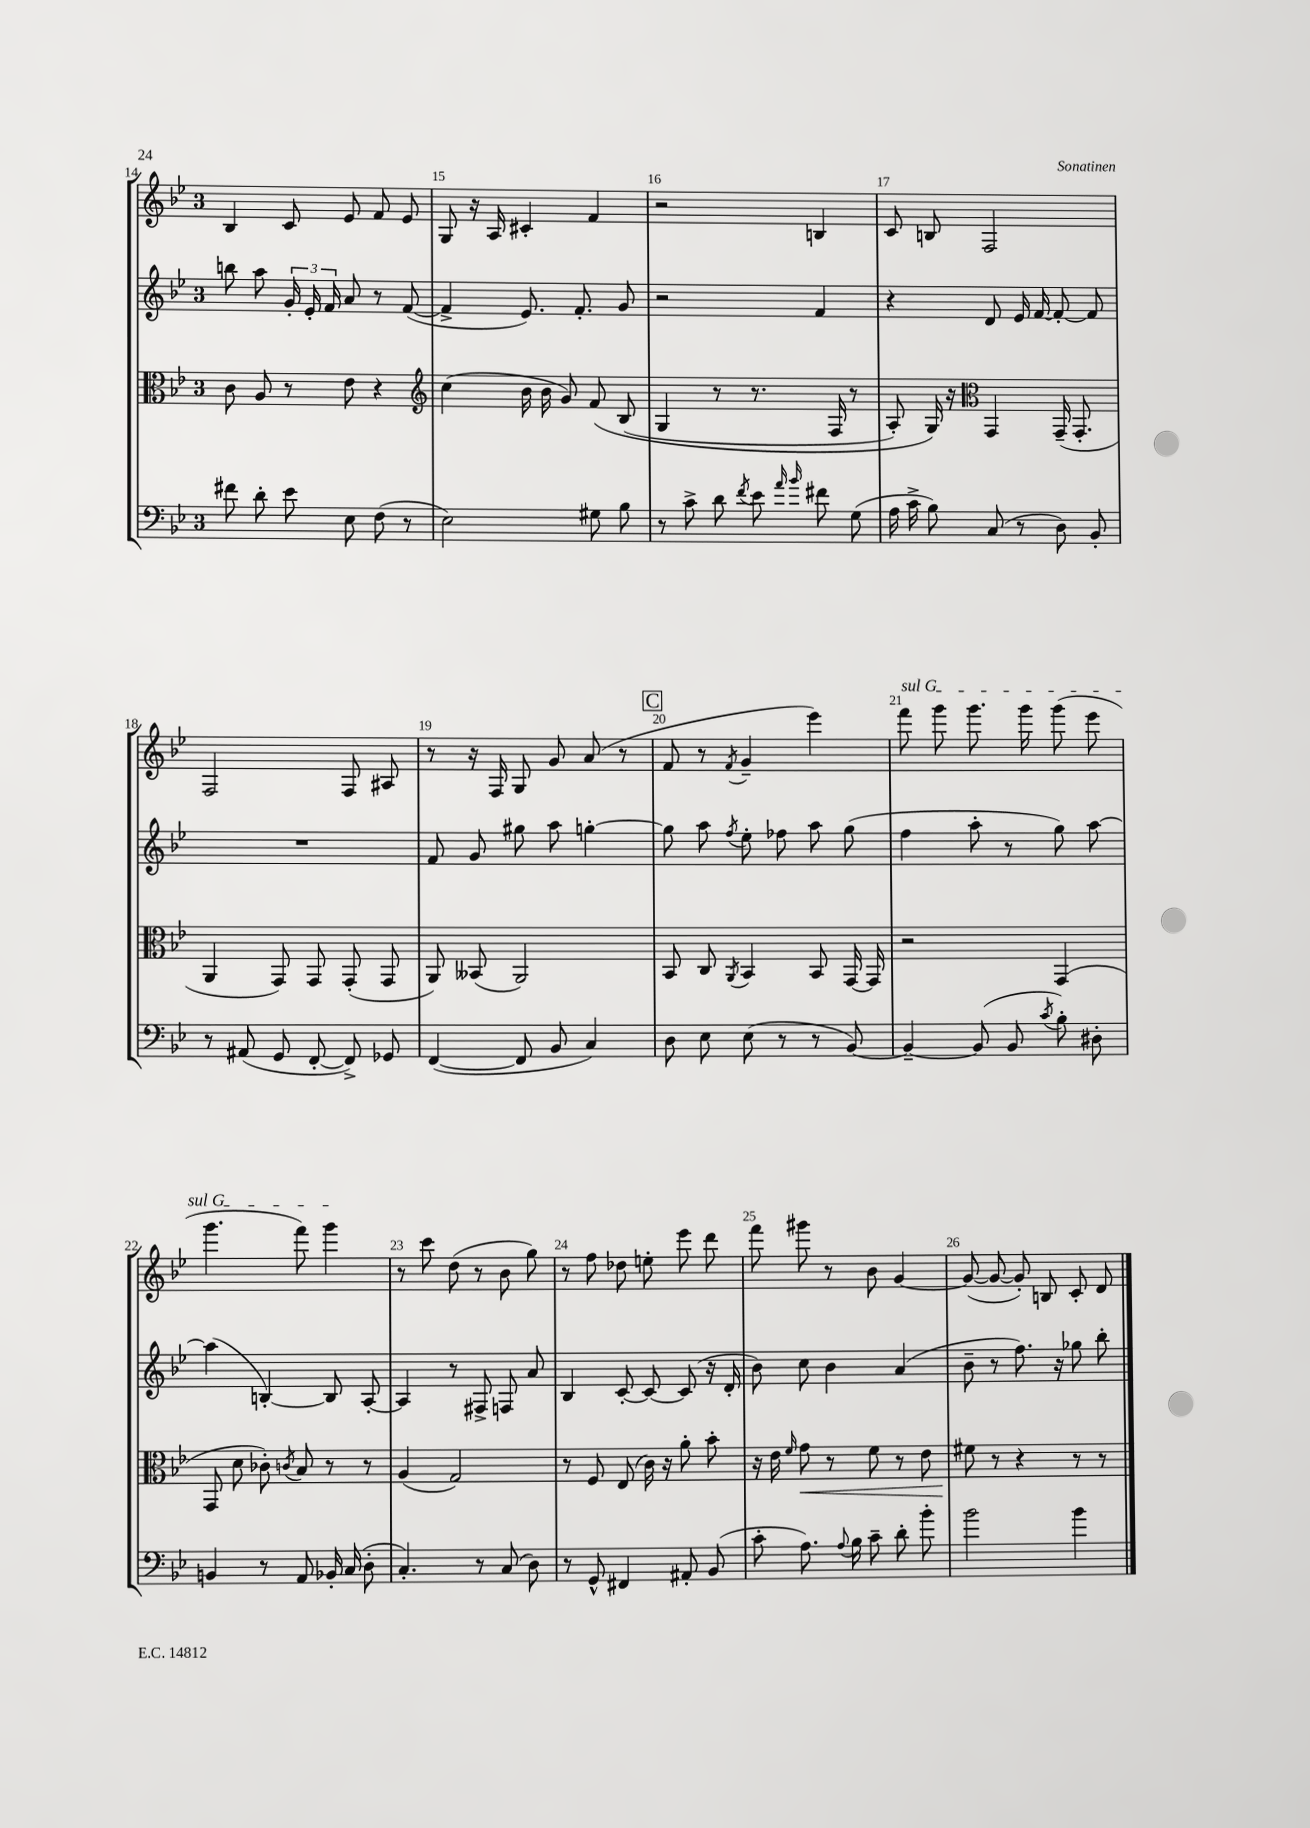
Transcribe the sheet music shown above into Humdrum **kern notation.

**kern	**kern	**dynam	**kern	**kern
*part4	*part3	*part3	*part2	*part1
*staff4	*staff3	*staff3	*staff2	*staff1
*clefF4	*clefC3	*	*clefG2	*clefG2
*k[b-e-]	*k[b-e-]	*	*k[b-e-]	*k[b-e-]
*M3/4	*M3/4	*	*M3/4	*M3/4
=14	=14	=14	=14	=14
8f#X\	8c\	.	8bbn\	4B-/
8d'\	8A/	.	8aa\	.
8e-\	8r	.	24g'/	8c/
.	.	.	24e-'/	.
.	.	.	24f/	.
8E-\	8e-\	.	8a/	8e-/
(8F\	4r	.	8r	8f/
8r	.	.	([8f/	8e-/
=15	=15	=15	=15	=15
*	*clefG2	*	*	*
2E-\)	(4cc\	.	4f^/]	8G/
.	.	.	.	16r
.	.	.	.	16A/
.	16b-\	.	8.e-/)	4c#X'/
.	16b-\	.	.	.
.	8g/)	.	.	.
.	.	.	8.f'/	.
8G#X\	(8f/	.	.	4f/
8B-\	(8B-/	.	8g/	.
=16	=16	=16	=16	=16
8r	4G/	.	2r	2r
8c^\	.	.	.	.
8d\	8r	.	.	.
8qf/	.	.	.	.
8e-\	8.r	.	.	.
16qqa/	.	.	.	.
16qqb-/	.	.	.	.
8f#X\	.	.	4f/	4Bn/
.	16F/	.	.	.
(8G\	8r	.	.	.
=17	=17	=17	=17	=17
16A\	8A'/)	.	4r	8c/
16c^\	.	.	.	.
8B-\)	16G/)	.	.	8Bn/
.	16r	.	.	.
*	*clefC3	*	*	*
(8C/	4GG/	.	8d/	2F/
8r	.	.	16e-/	.
.	.	.	[16f/	.
8D\)	(16GG~/	.	8f'/_	.
.	8.GG'/	.	.	.
8BB-'/	.	.	8f/]	.
!!LO:LB:g=z
=18	=18	=18	=18	=18
8r	4AA/	.	2.r	2F/
(8AA#X/	.	.	.	.
8GG/	8GG/)	.	.	.
[8FF'/	8GG/	.	.	.
8FF^/])	(8GG'/	.	.	8F/
8GG-X/	8GG/	.	.	8A#X/
=19	=19	=19	=19	=19
([4FF/	8AA/)	.	8f/	8r
.	(8BB--X/	.	8g/	16r
.	.	.	.	16F/
8FF/]	2AA/)	.	8gg#X\	8G/
8BB-/	.	.	8aa\	8g/
4C/)	.	.	[4ggn'\	(8a/
.	.	.	.	8r
!!LO:REH:place=s1:t=C
=20	=20	=20	=20	=20
8D\	8BB-/	.	8gg\]	8f/
8E-\	8C/	.	8aa\	8r
.	8qAA/	.	8qff/	8qf/
(8E-\	4BB-/	.	8ee-'\	4g~/
8r	.	.	8ff-X\	.
8r	8BB-/	.	8aa\	4eee-\)
[8BB-/)	[16GG/	.	(8gg\	.
.	16GG/]	.	.	.
=21	=21	=21	=21	=21
!	!	!	!	!LO:TX:a:i:t=sul G
4BB-~/_	2r	.	4ff\	8fff\
.	.	.	.	8ggg\
(8BB-/]	.	.	8aa'\	8.ggg\
8BB-/	.	.	8r	.
.	.	.	.	16ggg\
8qc/	.	.	.	.
8B-'\)	(4GG/	.	8gg\)	(8ggg\
8D#X'\	.	.	[8aa\	8eee-\
!!LO:LB:g=z
=22	=22	=22	=22	=22
4BBn/	8GG/	.	(4aa\]	4.ggg\
.	8d\	.	.	.
8r	8c-X'\)	.	[4Bn'/)	.
.	8qcn/	.	.	.
8AA/	8B-/	.	.	8fff\)
16BB-X'/	8r	.	8B/]	4ggg\
(16C/	.	.	.	.
8D'\	8r	.	[8A'/	.
=23	=23	=23	=23	=23
4.C'/)	(4A/	.	4A/]	8r
.	.	.	.	8ccc\
.	2G/)	.	8r	(8dd\
8r	.	.	8F#X^/	8r
(8C/	.	.	8Fn/	8b-\
8D\)	.	.	8a/	8gg\)
=24	=24	=24	=24	=24
8r	8r	.	4B-/	8r
8GG^^/	8F/	.	.	8ff\
4FF#X/	(8E-/	.	[8c'/	8dd-X\
.	16c\)	.	8c/_	8een'\
.	16r	.	.	.
8AA#X'/	8a'\	.	(8c/]	8eee-\
(8BB-/	8b-'\	.	16r	8ddd\
.	.	.	16d'/	.
=25	=25	=25	=25	=25
8c'\	16r	.	8b-\)	8fff\
.	16e-\	.	.	.
.	16qqf/	.	.	.
!	!	!LO:HP:b	!	!
8.A\)	8g\	<	8cc\	8ggg#X\
.	8r	.	4b-\	8r
8qqA/	.	.	.	.
16B-\	.	.	.	.
8c~\	8f\	.	.	8b-\
8d'\	8r	.	(4a/	[4g/
8b-'\	8e-\	.	.	.
=26	=26	=26	=26	=26
2b-\	8f#X\	.	8b-~\	(8g/_
.	8r	[	8r	8g/_
.	4r	.	8.ff\)	8g'/])
.	.	.	.	8Bn/
.	.	.	16r	.
4b-\	8r	.	8gg-X\	8c'/
.	8r	.	8bb-'\	8d/
==	==	==	==	==
*-	*-	*-	*-	*-
